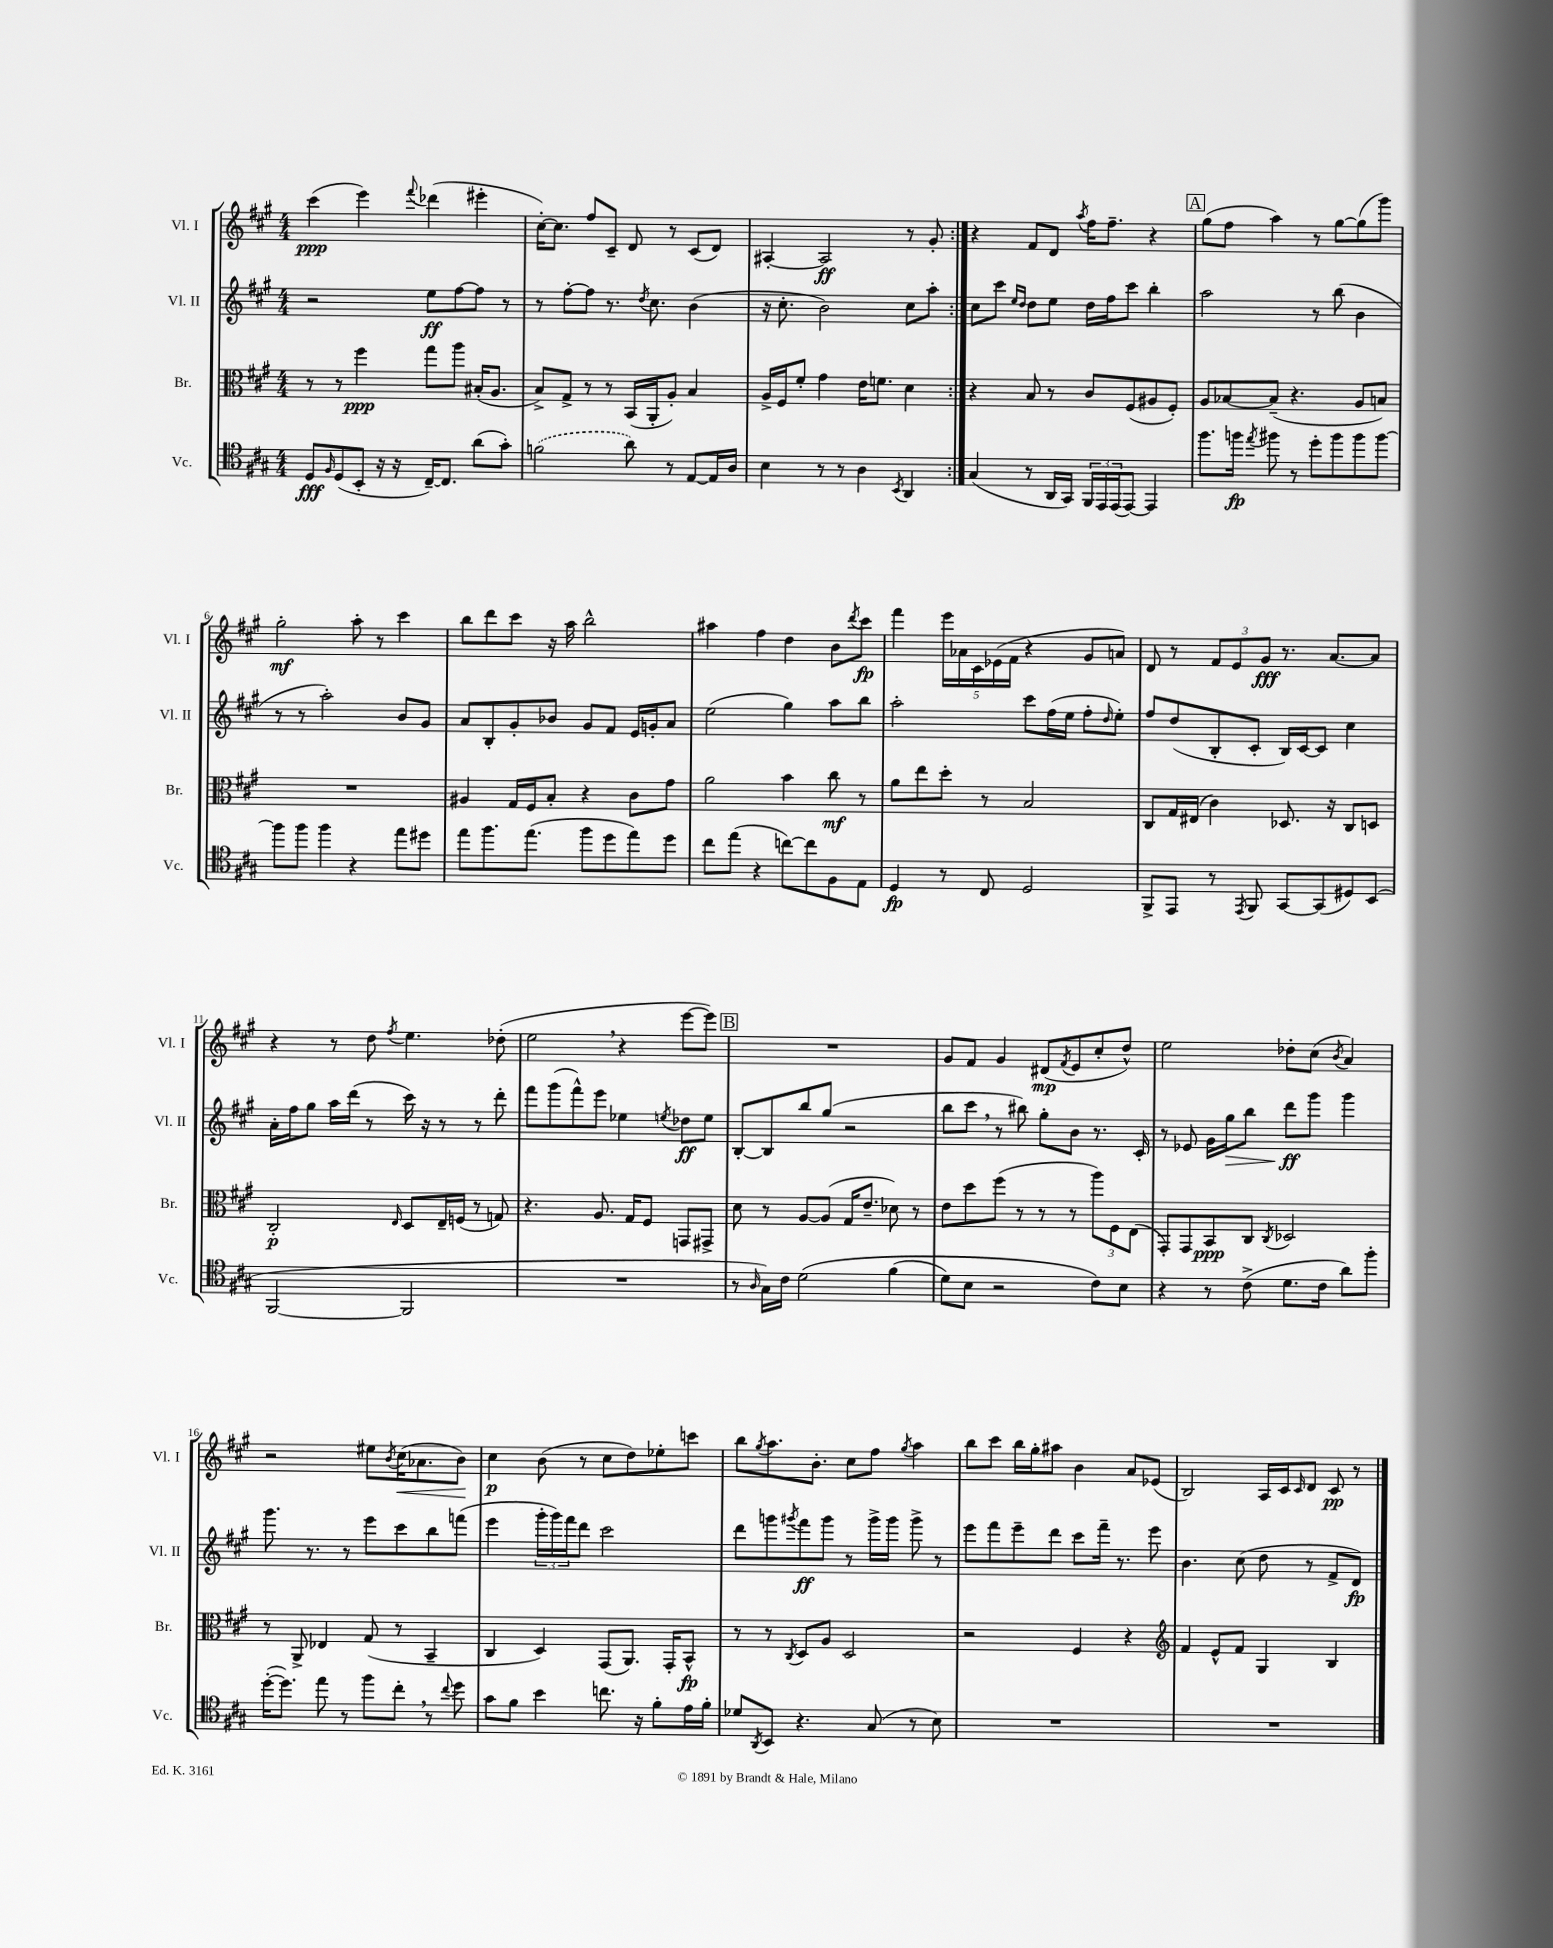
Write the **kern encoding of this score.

**kern	**dynam	**kern	**dynam	**kern	**dynam	**kern	**dynam
*part4	*part4	*part3	*part3	*part2	*part2	*part1	*part1
*staff4	*staff4	*staff3	*staff3	*staff2	*staff2	*staff1	*staff1
*I"Vc.	*	*I"Br.	*	*I"Vl. II	*	*I"Vl. I	*
*I'Vc.	*	*I'Br.	*	*I'Vl. II	*	*I'Vl. I	*
*clefC4	*	*clefC3	*	*clefG2	*	*clefG2	*
*k[f#c#g#]	*	*k[f#c#g#]	*	*k[f#c#g#]	*	*k[f#c#g#]	*
*M4/4	*	*M4/4	*	*M4/4	*	*M4/4	*
=1	=1	=1	=1	=1	=1	=1	=1
8D/L	fff	8r	.	2r	.	(4ccc#\	ppp
16qqF#/	.	.	.	.	.	.	.
(8D/	.	8r	.	.	.	.	.
8BB'/J	.	4ff#\	ppp	.	.	4eee\)	.
16r	.	.	.	.	.	.	.
16r	.	.	.	.	.	.	.
.	.	.	.	.	.	8qqfff#/	.
[16C#~/KL)	.	8gg#\L	.	8ee\L	ff	(4ddd-X\	.
8.C#/J]	.	.	.	.	.	.	.
.	.	8aa\J	.	[8ff#\	.	.	.
(8a\L	.	(16B#X'/KL	.	8ff#\J]	.	4eee#X'\	.
.	.	8.A/J	.	.	.	.	.
8g#'\J)	.	.	.	8r	.	.	.
=2	=2	=2	=2	=2	=2	=2	=2
(2fn\	.	8B^/L)	.	8r	.	[16cc#'\KL)	.
.	.	.	.	.	.	8.cc#\J]	.
.	.	8G#^/J	.	[8ff#'\L	.	.	.
.	.	8r	.	8ff#\J]	.	8ff#/L	.
.	.	8r	.	8.r	.	8c#~/J	.
8a\)	.	(16BB/LL	.	.	.	8d/	.
.	.	.	.	8qdd/	.	.	.
.	.	16AA'/J	.	8.cc#\	.	.	.
8r	.	8A'/J)	.	.	.	8r	.
[8E/L	.	4B/	.	(4b\	.	(8c#/L	.
16E/L]	.	.	.	.	.	8d/J)	.
16A/JJ	.	.	.	.	.	.	.
=3	=3	=3	=3	=3	=3	=3	=3
4B\	.	16A^/LL	.	16r	.	[4A#X'/	.
.	.	16F#/J	.	8.cc#'\	.	.	.
.	.	8f#'/J	.	.	.	.	.
8r	.	4g#\	.	2b\)	.	2A#/]	ff
8r	.	.	.	.	.	.	.
4A\	.	16e\KL	.	.	.	.	.
.	.	8.fn\J	.	.	.	.	.
8qBB/	.	.	.	.	.	.	.
4AA/	.	4d\	.	8cc#\L	.	8r	.
.	.	.	.	8aa'\J	.	8g#'/	.
=4:|!	=4:|!	=4:|!	=4:|!	=4:|!	=4:|!	=4:|!	=4:|!
(4G#/	.	4r	.	8cc#\L	.	4r	.
.	.	.	.	8ccc#\J	.	.	.
.	.	.	.	16qqee/LL	.	.	.
.	.	.	.	16qqdd/JJ	.	.	.
8r	.	8B/	.	8dd\L	.	8f#/L	.
16AA/LL	.	8r	.	8ee\J	.	8d/J	.
16GG#/JJ)	.	.	.	.	.	.	.
.	.	.	.	.	.	8qaa/	.
24FF#/LL	.	8c#/L	.	16dd\LL	.	16ff#\KL	.
24EE/	.	.	.	.	.	.	.
.	.	.	.	16ff#\J	.	8.ff#~\J	.
(24EE/J	.	.	.	.	.	.	.
[8EE/J)	.	(8F#/	.	8ccc#\J	.	.	.
4EE/]	.	8A#X/	.	4bb'\	.	4r	.
.	.	8F#'/J)	.	.	.	.	.
!!LO:REH:place=s1:t=A
=5	=5	=5	=5	=5	=5	=5	=5
8.ff#\L	.	8A/L	.	2aa\	.	(8gg#\L	.
.	.	[8B-X/	.	.	.	8ff#\J	.
16ffn\Jk	fp	.	.	.	.	.	.
8qee/	.	.	.	.	.	.	.
8ff#X\	.	(8B-~/J]	.	.	.	4aa\)	.
8r	.	4.r	.	.	.	.	.
8dd'\L	.	.	.	8r	.	8r	.
8ff#\	.	.	.	(8bb\	.	[8gg#\L	.
8ff#\	.	8A/L	.	4b\	.	(8gg#\]	.
[8ff#\J	.	8Bn/J)	.	.	.	8ggg#\J)	.
!!LO:LB:g=z
=6	=6	=6	=6	=6	=6	=6	=6
8ff#\L]	.	1r	.	8r	.	2gg#'\	mf
8ff#\J	.	.	.	8r	.	.	.
4ff#\	.	.	.	2aa'\)	.	.	.
4r	.	.	.	.	.	8aa'\	.
.	.	.	.	.	.	8r	.
8ee\L	.	.	.	8b/L	.	4ccc#\	.
8dd#X\J	.	.	.	8g#/J	.	.	.
=7	=7	=7	=7	=7	=7	=7	=7
8ee\L	.	4A#X/	.	8a/L	.	8bb\L	.
8.ff#\	.	.	.	8B'/	.	8ddd\	.
.	.	16G#/LL	.	8g#'/	.	8ccc#\J	.
(8.ee\J	.	16F#/J	.	.	.	.	.
.	.	8B'/J	.	8b-X/J	.	16r	.
.	.	.	.	.	.	16aa\	.
8ff#\L	.	4r	.	8g#/L	.	2bb^^\	.
8dd\	.	.	.	8f#/J	.	.	.
8ee\)	.	8c#\L	.	16e/LL	.	.	.
.	.	.	.	16gn'/J	.	.	.
8dd\J	.	8g#\J	.	8a/J	.	.	.
=8	=8	=8	=8	=8	=8	=8	=8
8cc#\L	.	2a\	.	(2ee\	.	4aa#X\	.
(8ee\J	.	.	.	.	.	.	.
4r	.	.	.	.	.	4ff#\	.
[8ccn\L)	.	4b\	.	4gg#\)	.	4dd\	.
8cc\]	.	.	.	.	.	.	.
8F#\	.	8cc#\	mf	8aa\L	.	8b\L	.
.	.	.	.	.	.	8qddd/	.
8E\J	.	8r	.	8bb\J	.	8ccc#\J	fp
=9	=9	=9	=9	=9	=9	=9	=9
4D/	fp	8a\L	.	2aa'\	.	4fff#\	.
.	.	8ee\	.	.	.	.	.
8r	.	8dd'\J	.	.	.	20eee\LL	.
.	.	.	.	.	.	20a-X\	.
.	.	.	.	.	.	20c#\	.
8C#/	.	8r	.	.	.	.	.
.	.	.	.	.	.	(20e-X\	.
.	.	.	.	.	.	20f#\JJ	.
2D/	.	2B/	.	8ccc#\L	.	4r	.
.	.	.	.	(16ff#\L	.	.	.
.	.	.	.	16ee\JJ	.	.	.
.	.	.	.	8ff#'\L	.	8g#/L	.
.	.	.	.	16qqdd/	.	.	.
.	.	.	.	8ee'\J)	.	8an/J)	.
=10	=10	=10	=10	=10	=10	=10	=10
8FF#^/L	.	8C#/L	.	8ff#/L	.	8d/	.
8EE/J	.	16G#/L	.	(8dd/	.	8r	.
.	.	(16E#X/JJ	.	.	.	.	.
8r	.	4c#\)	.	8B'/	.	12f#/L	.
.	.	.	.	.	.	12e/	.
8qEE/	.	.	.	.	.	.	.
8FF#/	.	.	.	8c#'/J	.	.	.
.	.	.	.	.	.	12g#/J	fff
[8GG#/L	.	8.D-X/	.	16B/LL)	.	8.r	.
.	.	.	.	[16c#/J	.	.	.
(8GG#/]	.	.	.	8c#/J]	.	.	.
.	.	16r	.	.	.	[8.a/L	.
8D#X/)	.	8C#/L	.	4cc#\	.	.	.
(8BB/J	.	8Dn/J	.	.	.	8a/J]	.
!!LO:LB:g=z
=11	=11	=11	=11	=11	=11	=11	=11
[2FF#/	.	2C#'/	p	16a'\LL	.	4r	.
.	.	.	.	16ff#\J	.	.	.
.	.	.	.	8gg#\J	.	.	.
.	.	.	.	16aa\LL	.	8r	.
.	.	.	.	(16ddd\JJ	.	.	.
.	.	.	.	8r	.	8dd\	.
.	.	16qqE/	.	.	.	8qff#/	.
2FF#/]	.	8D/L	.	16ccc#\)	.	4.ee\	.
.	.	.	.	16r	.	.	.
.	.	16E~/L	.	8r	.	.	.
.	.	(16Fn/JJ	.	.	.	.	.
.	.	8r	.	8r	.	.	.
.	.	8Gn/)	.	8ddd'\	.	(8dd-X'\	.
=12	=12	=12	=12	=12	=12	=12	=12
1r	.	4.r	.	8fff#\L	.	2ee,\	.
.	.	.	.	(8ggg#\	.	.	.
.	.	.	.	8fff#^^\)	.	.	.
.	.	8.A/	.	8eee\J	.	.	.
.	.	.	.	4ee-X\	.	4r	.
.	.	16G#/KL	.	.	.	.	.
.	.	8F#/J	.	.	.	.	.
.	.	.	.	8qeen/	.	.	.
.	.	8GGn/L	.	8dd-X\L	ff	[8eee\L	.
.	.	8GG#X^/J	.	8ee\J	.	8eee\J])	.
!!LO:REH:place=s1:t=B
=13	=13	=13	=13	=13	=13	=13	=13
8r	.	8d\	.	[8B'/L	.	1r	.
16qqA/	.	.	.	.	.	.	.
16G#\LL)	.	8r	.	8B/]	.	.	.
16c#\JJ	.	.	.	.	.	.	.
(2d\	.	[8A/L	.	8bb/	.	.	.
.	.	(8A/J]	.	(8gg#/J	.	.	.
.	.	16G#/KL	.	2r	.	.	.
.	.	8.e~/J	.	.	.	.	.
(4f#\	.	8d-X\)	.	.	.	.	.
.	.	8r	.	.	.	.	.
=14	=14	=14	=14	=14	=14	=14	=14
8d\L)	.	8e\L	.	8bb\L	.	8g#/L	.
8B\J	.	8dd\	.	8ccc#,\J	.	8f#/J	.
2r	.	(8ff#\J	.	8r	.	4g#/	.
.	.	8r	.	8bb#X\)	.	.	.
.	.	8r	.	8gg#'\L	.	(8d#X/L	mp
.	.	.	.	.	.	8qf#/	.
.	.	8r	.	8b\J	.	8e/	.
8c#\L)	.	12aa\L)	.	8.r	.	8cc#'/	.
.	.	12F#\	.	.	.	.	.
8B\J	.	.	.	.	.	8dd^^/J)	.
.	.	(12E\J	.	.	.	.	.
.	.	.	.	16c#'/	.	.	.
=15	=15	=15	=15	=15	=15	=15	=15
4r	.	8GG#'/L)	.	8r	.	2ee\	.
.	.	8GG#/	.	8e-X/	.	.	.
8r	.	8BB/	ppp	16g#\LL	.	.	.
!	!	!	!	!	!LO:HP:b	!	!
.	.	.	.	16gg#\J	>	.	.
(8c#^\	.	8C#/J	.	8bb\J	.	.	.
.	.	8qC#/	.	.	.	.	.
8.d\L	.	2D-X/	.	8ddd\L	ff	8dd-X'\L	.
.	.	.	.	8ggg#\J	]	(8cc#\J	.
16c#\Jk	.	.	.	.	.	.	.
.	.	.	.	.	.	8qb/	.
8a\L)	.	.	.	4ggg#\	.	4a/)	.
8ff#'\J	.	.	.	.	.	.	.
!!LO:LB:g=z
=16	=16	=16	=16	=16	=16	=16	=16
([16dd'\KL	.	8r	.	8.ggg#\	.	2r	.
8.dd\J])	.	.	.	.	.	.	.
.	.	8AA^/	.	.	.	.	.
.	.	.	.	8.r	.	.	.
8ee\	.	4E-X/	.	.	.	.	.
8r	.	.	.	8r	.	.	.
8ff#\L	.	(8G#/	.	8eee\L	.	8ee#X\L	.
.	.	.	.	.	.	8qb/	.
!	!	!	!	!	!	!	!LO:HP:b
8cc#',\J	.	8r	.	8ccc#\	.	(16cc#\K	<
.	.	.	.	.	.	8.a-X\	.
8r	.	4BB~/	.	8bb\	.	.	.
8qqcc#/	.	.	.	.	.	.	.
8dd\	.	.	.	(8fffn\J	.	8b\J)	.
.	.	.	.	.	.	.	[
=17	=17	=17	=17	=17	=17	=17	=17
8g#\L	.	4C#/	.	4eee\	.	4cc#\	p
8f#\J	.	.	.	.	.	.	.
4b\	.	4D/)	.	24ggg#'\LL	.	(8b\	.
.	.	.	.	24ggg#\)	.	.	.
.	.	.	.	24fff#\J	.	.	.
.	.	.	.	8ddd\J	.	8r	.
8.ccn\	.	(8GG#/L	.	2ccc#\	.	8cc#\L	.
.	.	8.AA/J)	.	.	.	8dd\)	.
16r	.	.	.	.	.	.	.
8f#'\L	.	.	.	.	.	8ee-X'\	.
.	.	16GG#'/KL	.	.	.	.	.
16e\L	.	8BB^^/J	fp	.	.	8cccn\J	.
16f#'\JJ	.	.	.	.	.	.	.
=18	=18	=18	=18	=18	=18	=18	=18
8d-X/L	.	8r	.	8ddd\L	.	8bb\L	.
8qAA/	.	.	.	.	.	8qgg#/	.
8BB/J	.	8r	.	8gggn\	.	8.aa\	.
.	.	8qC#/	.	8qggg#X/	.	.	.
4.r	.	8D/L	.	8fff#\	ff	.	.
.	.	.	.	.	.	8.b'\J	.
.	.	8A/J	.	8ggg#\J	.	.	.
.	.	2D/	.	8r	.	8cc#\L	.
(8G#/	.	.	.	16ggg#^\LL	.	8ff#\J	.
.	.	.	.	16ggg#\JJ	.	.	.
.	.	.	.	.	.	8qgg#/	.
8r	.	.	.	8ggg#^\	.	4aa\	.
8B\)	.	.	.	8r	.	.	.
=19	=19	=19	=19	=19	=19	=19	=19
1r	.	2r	.	8eee\L	.	8bb\L	.
.	.	.	.	8fff#\	.	8ccc#\J	.
.	.	.	.	8eee~\	.	16bb\LL	.
.	.	.	.	.	.	16gg#'\J	.
.	.	.	.	8ddd\J	.	8aa#X\J	.
.	.	4F#/	.	8ccc#\L	.	4b\	.
.	.	.	.	16fff#~\Jk	.	.	.
.	.	.	.	8.r	.	.	.
.	.	4r	.	.	.	8a/L	.
.	.	.	.	8eee\	.	(8e-X/J	.
=20	=20	=20	=20	=20	=20	=20	=20
*	*	*clefG2	*	*	*	*	*
1r	.	4f#/	.	4.b\	.	2B/)	.
.	.	8e^^/L	.	.	.	.	.
.	.	8f#/J	.	(8cc#\	.	.	.
.	.	4G#/	.	8dd\	.	16A/LL	.
.	.	.	.	.	.	16c#/J	.
.	.	.	.	.	.	16qqc#/	.
.	.	.	.	8r	.	8d/J	.
.	.	4B/	.	8f#^/L	.	8c#/	pp
.	.	.	.	8d/J)	fp	8r	.
==	==	==	==	==	==	==	==
*-	*-	*-	*-	*-	*-	*-	*-
